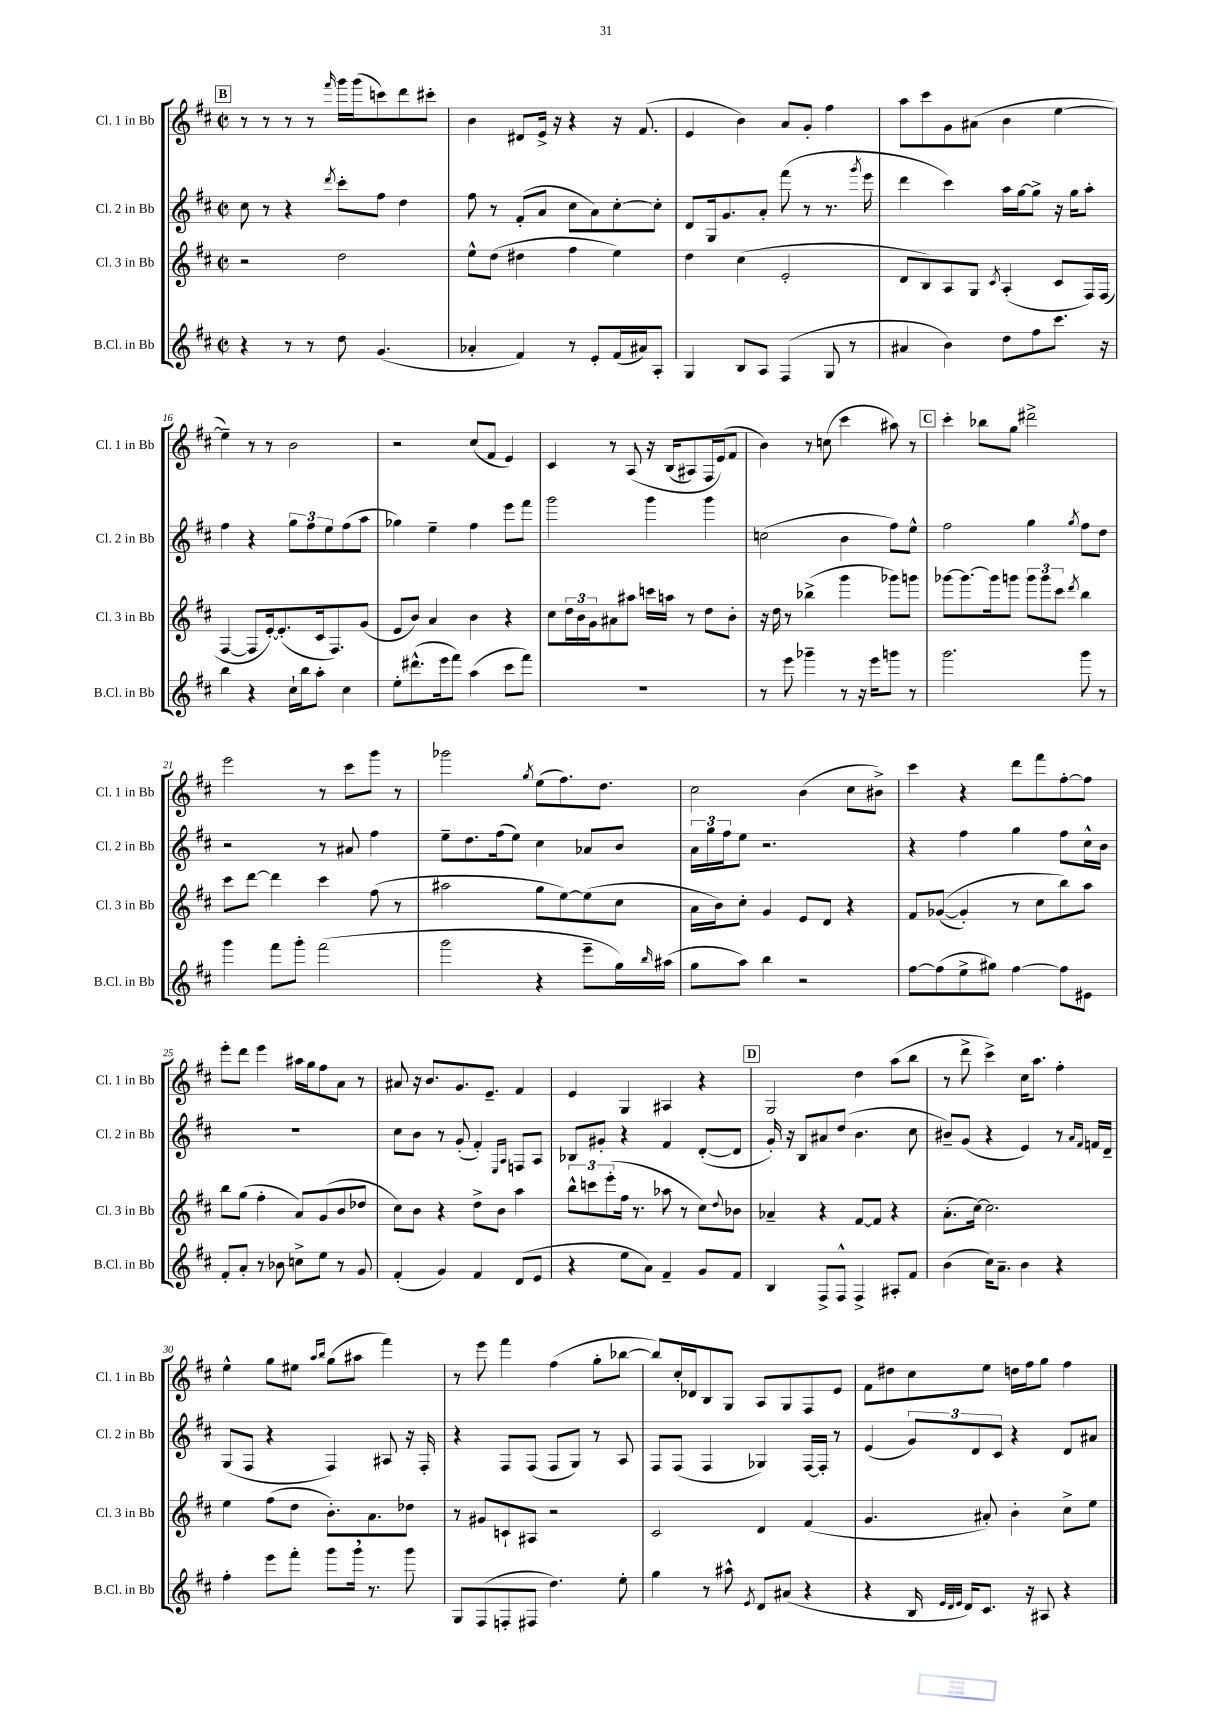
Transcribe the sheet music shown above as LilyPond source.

<<
\new StaffGroup <<
\new Staff = "s0" \with { instrumentName = "Cl. 1 in Bb" shortInstrumentName = "Cl. 1 in Bb" } {
    \clef treble \key d \major \defaultTimeSignature \time 2/2
    \mark \markup { \box "B" } r8 r8 r8 r8 \grace { fis'''16 } g'''16 g'''16( c'''8) d'''8 cis'''8-. |
    b'4 dis'8 e'16-> r16 r4 r16 fis'8.( |
    e'4 b'4) a'8 g'8-. fis''4 |
    a''8 cis'''8 g'8 ais'8( b'4 e''4~ |
    e''4--) r8 r8 b'2 |
    r2 cis''8( fis'8 e'4) |
    cis'4 r8 a8\( r16 b16( ais8) fis16 e'16(\) fis'8 |
    b'4) r8 c''8( cis'''4 ais''8) r8 |
    \mark \markup { \box "C" } cis'''4-. bes''8 g''8 dis'''2-> |
    e'''2 r8 cis'''8 g'''8 r8 |
    ges'''2 \acciaccatura { g''8 } e''8( fis''8.) d''8. |
    cis''2 b'4( cis''8 bis'8->) |
    cis'''4 r4 d'''8 fis'''8 fis''8~-. fis''8 |
    e'''8-. d'''8 e'''4 ais''16 g''16 fis''8 a'8 r8 |
    ais'8 r16 b'8. g'8. e'8.-- fis'4 |
    e'4 g4 ais4 r4 |
    \mark \markup { \box "D" } g2 d''4 a''8( b''8 |
    r8 d'''8-> cis'''4->) cis''16 a''8. fis''4-. |
    e''4-^ g''8 eis''8 \grace { a''16 b''16 } g''8( ais''8 fis'''4) |
    r8 e'''8 fis'''4 fis''4( g''8-. bes''8~ |
    bes''8) cis''16-. des'16 b8 g8 a8 g8 fis8 e'8 |
    fis'8 dis''8 cis''8 e''8 d''16 fis''16 g''8 fis''4 \bar "|." |
}
\new Staff = "s1" \with { instrumentName = "Cl. 2 in Bb" shortInstrumentName = "Cl. 2 in Bb" } {
    \clef treble \key d \major \defaultTimeSignature \time 2/2
    \mark \markup { \box "B" } cis''8 r8 r4 \acciaccatura { d'''8 } cis'''8-. fis''8 d''4 |
    fis''8 r8 fis'8-.( a'8 cis''8 a'8) cis''8~-. cis''8-. |
    d'8 g16 g'8. a'8-. fis'''8( r8 r8. \acciaccatura { g'''8 } e'''16 |
    d'''4 cis'''4) a''16 g''16~ g''8-> r16 g''16 a''8-. |
    fis''4 r4 \tuplet 3/2 { g''8 fis''8 e''8 } fis''8( a''8 |
    ges''4) e''4-- fis''4 e'''8 fis'''8 |
    g'''2 g'''4 g'''4 |
    c''2( b'4 fis''8) e''8-^ |
    \mark \markup { \box "C" } fis''2 g''4 \acciaccatura { g''8 } fis''8 d''8 |
    r2 r8 ais'8 fis''4 |
    e''8-- d''8. fis''16( e''8) cis''4 aes'8 b'8 |
    \tuplet 3/2 { a'16 g''16 fis''16 } e''8 r2. |
    r4 fis''4 g''4 fis''8 cis''16-^ b'16 |
    R1 |
    cis''8 b'8 r8 g'8-.( fis'4-.) \grace { e16 a16 } f8 a8 |
    bes8 gis'8-. r4 fis'4 d'8~-.( d'8 |
    \mark \markup { \box "D" } g'16-.) r16 b8 ais'8 d''8( b'4. cis''8 |
    bis'8--) g'8( r4 e'4) r8 \grace { a'16 fis'16 } f'16 d'16-- |
    g8( fis8 r4 fis4) ais8 r16 fis16-. |
    r4 fis8 fis8( fis8 g8) r8 a8 |
    fis8 fis8( fis4 ges4) fis16~ fis16-. r8 |
    e'4( \tuplet 3/2 { g'8) d'8 cis'8 } r4 d'8 ais'8 \bar "|." |
}
\new Staff = "s2" \with { instrumentName = "Cl. 3 in Bb" shortInstrumentName = "Cl. 3 in Bb" } {
    \clef treble \key d \major \defaultTimeSignature \time 2/2
    \mark \markup { \box "B" } r2 d''2 |
    e''8-^ d''8( dis''4 fis''4 e''4) |
    d''4 cis''4( e'2-. |
    d'8 b8) a8 g8 \acciaccatura { cis'8 } a4-.( cis'8 fis16) fis16( |
    fis4~ fis8 e'16~-.) e'8.-.( cis'16 fis8.) g'8( |
    e'8 b'8) a'4 b'4 r4 |
    cis''8 \tuplet 3/2 { d''16 b'16 g'16 } ais'8 ais''8 c'''16 a''16 r8 d''8 b'8-. |
    r16 d''16 r8 bes''4->( g'''4 ges'''8) g'''8 |
    \mark \markup { \box "C" } ges'''8~ ges'''8.~ ges'''16 g'''8 \tuplet 3/2 { g'''8 g'''8 cis'''8 } \acciaccatura { d'''8 } b''4 |
    cis'''8 d'''8~ d'''4 cis'''4 fis''8( r8 |
    ais''2 g''8 e''8~) e''8( cis''8 |
    a'16 b'16) cis''8-. g'4 e'8 d'8 r4 |
    fis'8 ges'8~(\( ges'4-.) r8 cis''8 b''8\) a''8 |
    b''8 g''8( fis''4-. a'8) g'8( b'8 des''8 |
    cis''8) b'8 r4 d''8-> b'8 a''4 |
    \tuplet 3/2 { b''8-^ c'''8 e'''8-.( } fis''16 r8. aes''8 r8 cis''8) \appoggiatura { d''8 } bes'8 |
    \mark \markup { \box "D" } aes'4-- r4 fis'8~ fis'8 r4 |
    a'8.-.( cis''16~) cis''2. |
    e''4 fis''8( d''8 b'8.-.) a'8. des''8 |
    r8 gis'8 c'8-! ais8 r2 |
    cis'2 d'4 fis'4( |
    g'4. ais'8-.) b'4-. cis''8-> e''8 \bar "|." |
}
\new Staff = "s3" \with { instrumentName = "B.Cl. in Bb" shortInstrumentName = "B.Cl. in Bb" } {
    \clef treble \key d \major \defaultTimeSignature \time 2/2
    \mark \markup { \box "B" } r4 r8 r8 d''8 g'4.( |
    aes'4-. fis'4) r8 e'8-. fis'16( ais'16) a8-. |
    g4 b8 a8 fis4( g8 r8 |
    ais'4 b'4) d''8 fis''8 cis'''8. r16 |
    b''4 r4 cis''16-! b''16 a''8-. cis''4 |
    e''8-. dis'''8.-^( e'''16 fis'''8) a''4( cis'''8 fis'''8) |
    R1 |
    r8 e'''8 ges'''4-- r8 r16 e'''16 g'''8 r8 |
    \mark \markup { \box "C" } g'''2. g'''8 r8 |
    g'''4 fis'''8 g'''8-. fis'''2( |
    g'''2 r4 e'''8-- g''16) \grace { b''16 } ais''16( |
    g''8 a''8) b''4 r2 |
    fis''8~ fis''8( e''8-> gis''8) fis''4~ fis''8 eis'8 |
    fis'8-. a'8-. r8 bes'8 c''8-> e''8 r8 g'8 |
    fis'4-.( g'4) fis'4 d'8( e'8 |
    r4 e''8 a'8) fis'4-- g'8 fis'8 |
    \mark \markup { \box "D" } b4 fis8-> fis8-^ fis4-> ais8-. fis'8 |
    b'4( cis''16) a'8.-- b'4 r4 |
    fis''4-. e'''8 fis'''8-. g'''8 g'''16 \breathe r8. g'''8 |
    g8 fis8( f8-. fis8 d''4.) e''8-. |
    g''4 r8 ais''8-^ \acciaccatura { e'8 } d'8 ais'8( r4 |
    r4 b16 \grace { e'32 d'32 e'32 } d'16) cis'8. r16 ais8 r4 \bar "|." |
}
>>
>>
\layout { \context { \Score currentBarNumber = #12 } }
